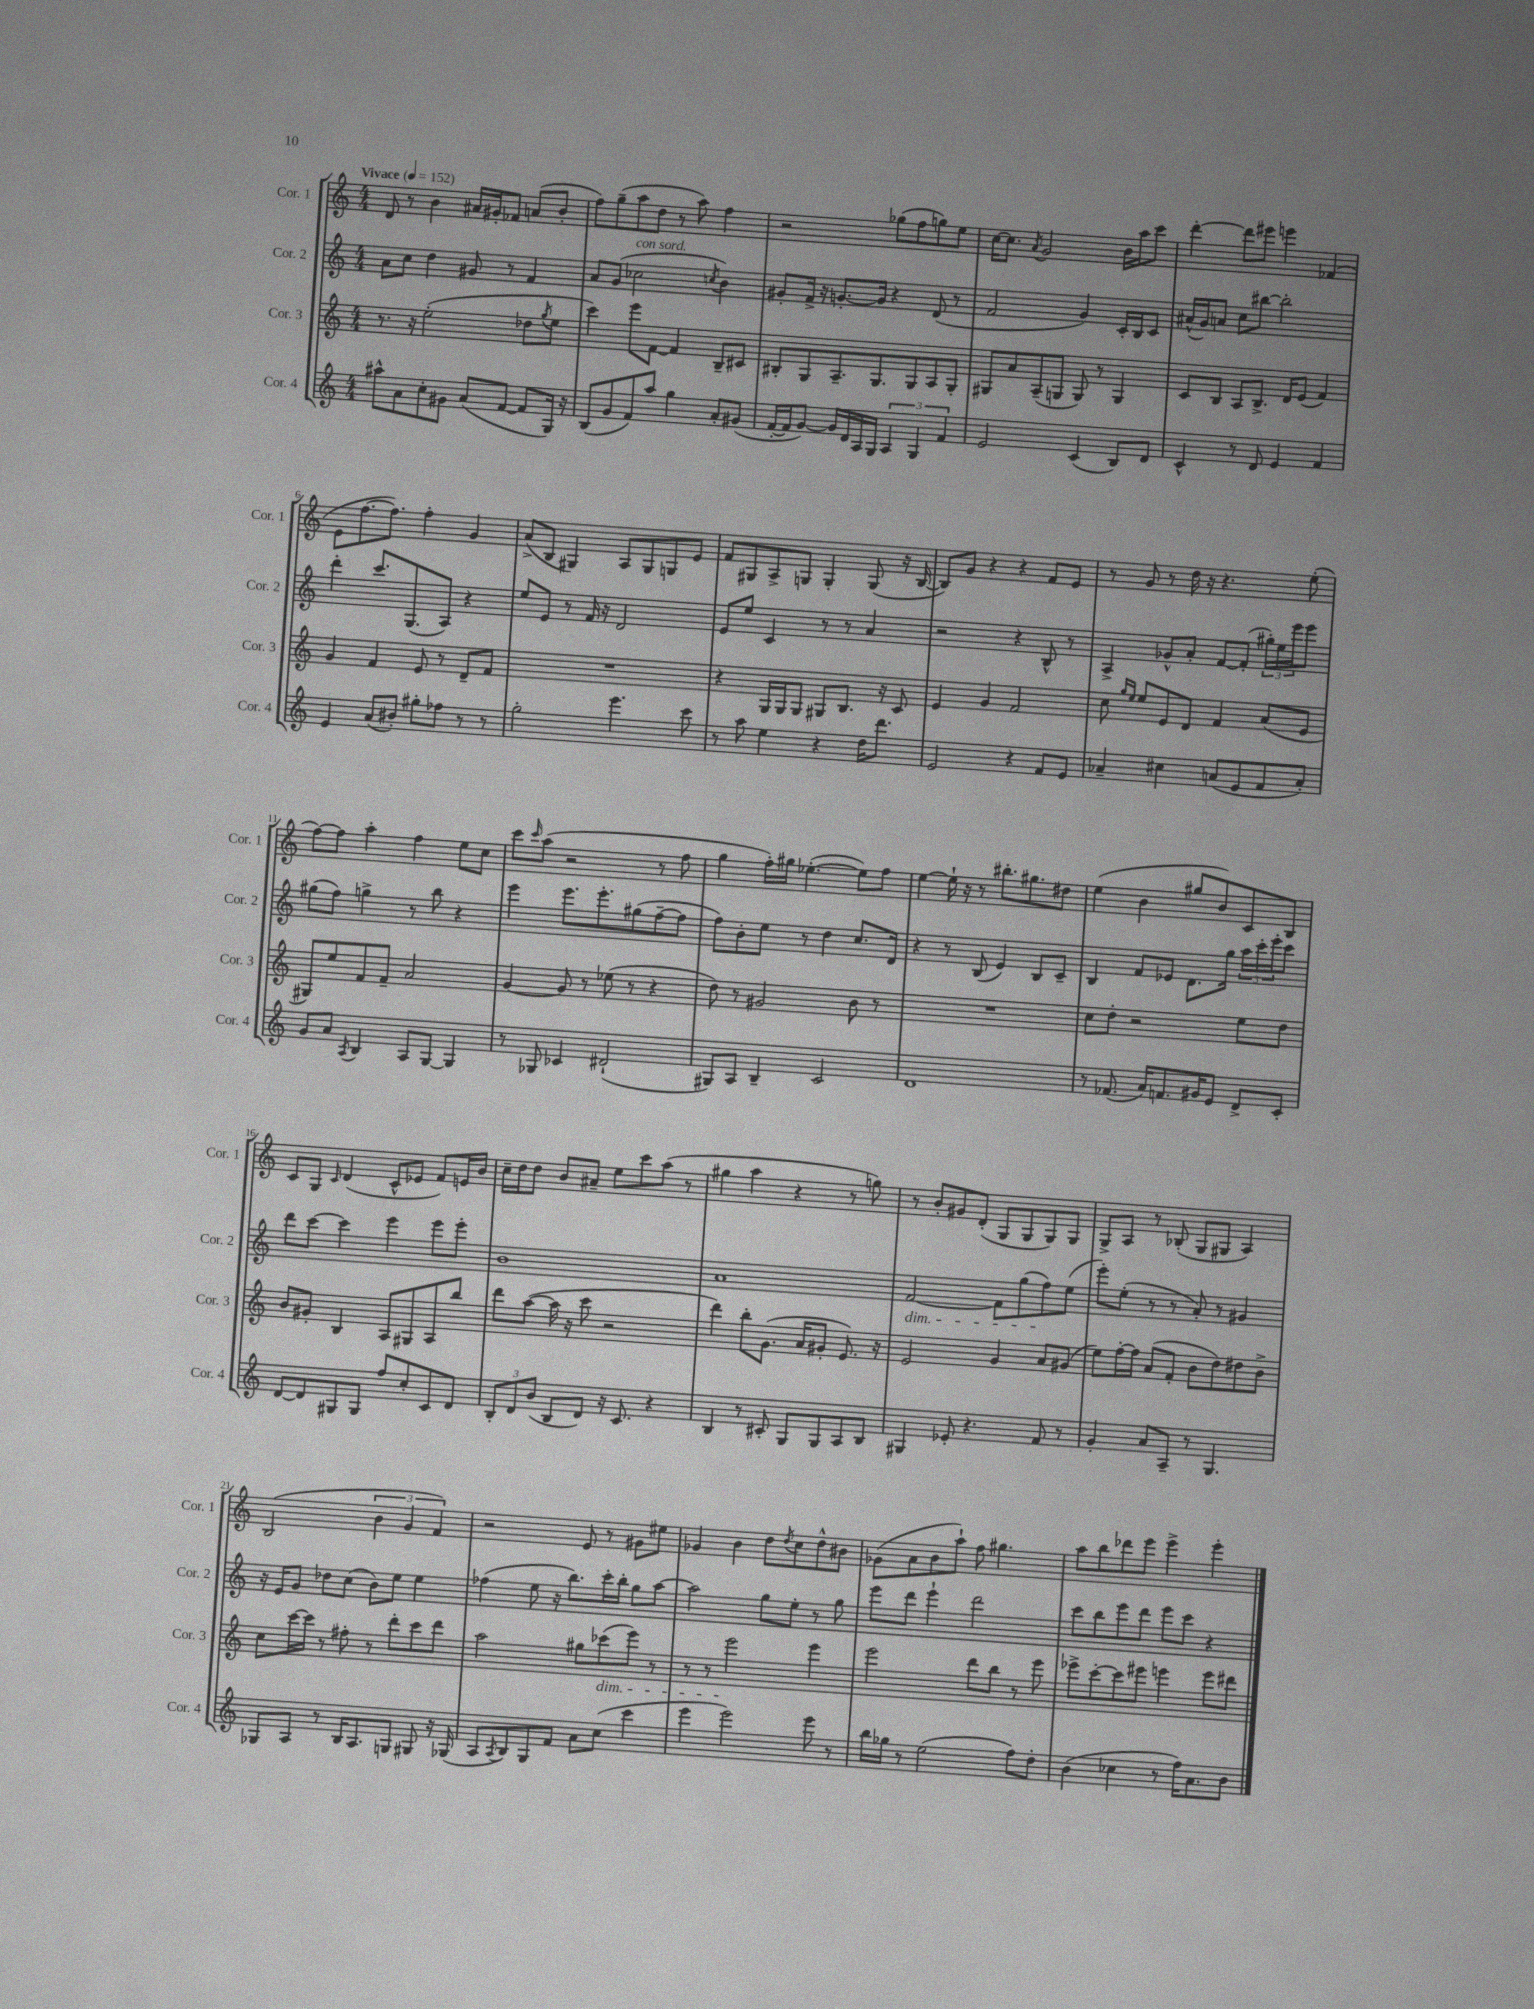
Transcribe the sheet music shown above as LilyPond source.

<<
\new StaffGroup <<
\new Staff = "s0" \with { instrumentName = "Cor. 1" shortInstrumentName = "Cor. 1" } {
    \clef treble \key c \major \numericTimeSignature \time 4/4 \tempo "Vivace" 4 = 152
    d'8 r8 b'4 ais'16 gis'16-. fes'8 a'8( b'8-. |
    f''8) g''8--( a''8 d''8 r8 a''8) f''4 |
    r2 ges''8( f''8 g''8) e''8 |
    c''16~ c''8. \acciaccatura { a'8 } g'2 b'16 a''16 c'''8 |
    d'''4~-. d'''8 eis'''8 e'''4 fes'4( |
    e'8 f''8.~ f''8.) f''4-. g'4 |
    a'8->( b8 gis4) a8 gis8 g8 e'8 |
    f'8 gis8 a8-> g8 g4-. g8( r16 b16~ |
    b8) g'8 r4 r4 f'8 e'8 |
    r8 g'8 r8 d''16 r16 r4. e''8-.( |
    f''8~) f''8 a''4-. f''4 e''8 c''8 |
    c'''8 \grace { c'''16 } a''8( r2 r8 f''8 |
    g''4 f''16-.) gis''16 ees''4.~-.( ees''8) f''8 |
    e''4~ e''16-! r16 r8 bis''8.-. gis''8. dis''8 |
    e''4( b'4 gis''8 b'8) c'8 b8 |
    c'8 g8 \grace { c'16 } d'4( c'8-^ ees'8 f'8) e'16 b'16 |
    c''16-- d''16 d''8 b'8 ais'8-- e''8 c'''8 a''8( r8 |
    gis''4 a''4 r4 r8 g''8) |
    r8 b'8-. gis'8 d'8-.( g8 g8 g8) g8 |
    g8-> a8 r8 bes8-.( g8 gis8 a4) |
    b2( \tuplet 3/2 { b'4 g'4 f'4) } |
    r2 e'8 r8 gis'8 eis''8 |
    ges'4 b'4 d''8 \acciaccatura { d''8 } c''8 d''8-^ bis'8 |
    ges'8( a'8 b'8 a''8-!) f''8 gis''4. |
    a''8 b''8 des'''8 e'''8 e'''4-> e'''4-. \bar "|." |
}
\new Staff = "s1" \with { instrumentName = "Cor. 2" shortInstrumentName = "Cor. 2" } {
    \clef treble \key c \major \numericTimeSignature \time 4/4
    a'8 c''8 d''4 gis'8 r8 f'4 |
    a'8 g'8( ces''2^\markup { \italic "con sord." } \acciaccatura { c''8 } b'4) |
    gis'8-. f'16-> r16 g'8.~-. g'16 r4 d'8( r8 |
    f'2 g'4) c'16-. b16 c'8 |
    ais'16-^( g'16) a'8 c''8 bis''8~ bis''2-. |
    d'''4-. c'''8. g8.( a8) r4 |
    e''8 e'8 r8 f'16 r16 d'2 |
    e'8 e''8 c'4 r8 r8 a'4 |
    r2 r4 b8-^ r8 |
    a4-> ges'8-^ a'8-. f'8~ f'8-.( \tuplet 3/2 { gis''16-.) e''16 e'''16 } e'''8 |
    gis''8( f''8) g''4-> r8 b''8 r4 |
    e'''4 e'''8. e'''8.-. gis''8( f''8~-- f''8 |
    f''8) b'8-. e''8 r8 d''4 c''8. d'16 |
    r4 r8 b8( e'4) b8 c'8-- |
    b4 f'8 ees'8 d'8. g''16 \tuplet 3/2 { a''16 c'''16-. e'''16-. } c'''8 |
    d'''8 c'''8~ c'''4 e'''4 e'''8 e'''8-. |
    b'1 |
    a'1 |
    f'2~\dim f'8 g''8( f''8\!) e''8( |
    e'''8-.) e''8-.( r8 r8 a'8-.) r8 gis'4 |
    r16 e'16 g'8 des''8 c''8( b'8) e''8 e''4 |
    fes''4( e''8 r16 b''8.) c'''16-. b''16-. g''8 a''8~ |
    a''2 g''8 e''8-. r8 g''8 |
    e'''8 d'''8 e'''4-! d'''2 |
    c'''8 b''8 e'''8 d'''8 e'''8 c'''8 r4 \bar "|." |
}
\new Staff = "s2" \with { instrumentName = "Cor. 3" shortInstrumentName = "Cor. 3" } {
    \clef treble \key c \major \numericTimeSignature \time 4/4
    r8. r16 e''2-.( des''8 \acciaccatura { g''8 } e''8 |
    c'''4) e'''8 f'8~ f'4 b8-- cis'8 |
    bis8-. g8 a8.-- g8. g8 a8 g8-. |
    gis8 a'8 a8--( g8 g8) r8 g4 |
    c'8 b8 a8 b8.-> d'16 e'8( f'4) |
    g'4 f'4 e'8 r8 d'8-- f'8 |
    R1 |
    r4 g16 g16 g8 gis8 b8. r16 c'8 |
    e'4 g'4 f'2 |
    c''8 \grace { g''16 e''16 } e''8 e'8 d'8 f'4 a'8( e'8 |
    gis8) e''8 f'8 f'8-- a'2 |
    g'4~ g'8 r8 ees''8( r8 r4 |
    d''8) r8 gis'2 b'8 r8 |
    R1 |
    c''8 d''8-. r2 e''8 d''8 |
    b'8 gis'8-. b4 a8 gis8 a8 b''8 |
    d'''8 a''8~( a''16 r16 c'''8 r2 |
    d'''4) b''8-. g'8.( a'16 gis'8-. e'8.) r16 |
    e'2 g'4 a'8 gis'8( |
    e''8) f''16~-. f''16 a'8( f'8-. b'8 d''8) dis''8 b'8-> |
    c''8 c'''16~ c'''16 r8 fis''8-. r8 d'''8-. c'''8 d'''8 |
    a''2 gis''8 ces'''8\dim( e'''8) r8 |
    r8 r8 e'''2\! e'''4 |
    e'''2 d'''8 b''8 r8 e'''8 |
    ees'''8-> c'''8~-. c'''8 eis'''8 e'''4 e'''8 dis'''8 \bar "|." |
}
\new Staff = "s3" \with { instrumentName = "Cor. 4" shortInstrumentName = "Cor. 4" } {
    \clef treble \key c \major \numericTimeSignature \time 4/4
    ais''8-^ a'8 c''8-. gis'8 a'8( f'8~ f'8 g16) r16 |
    b8( g'8 f'8) a''8 g''4 a'8-. gis'8( |
    f'16~-. f'16 g'8~) g'16 d'16 a16 g16 \tuplet 3/2 { a4 g4 f'4 } |
    e'2 c'4( b8) d'8 |
    c'4-^ r8 d'8 e'4 f'4 |
    e'4 a'8( bis'8-.) gis''8-. fes''8 r8 r8 |
    g''2-. e'''4. c'''8 |
    r8 a''8 e''4 r4 d''16 d'''8. |
    e'2 r4 f'8 e'8 |
    aes'4-- cis''4 a'8( e'8 f'8 a'8-.) |
    g'8 a'8 \acciaccatura { a8 } b4 a8 g8~ g4 |
    r8 ges8 ces'4 dis'2-!( |
    gis8) a8 b4-- c'2 |
    d'1 |
    r8 fes'8.( a'16) f'8. gis'16 e'8 d'8-> c'8-. |
    d'8~ d'8 gis8 gis8 f''8 c''8-. c'8 d'8 |
    \tuplet 3/2 { b8-. d'8 b'8( } b8 d'8) r16 c'8. r4 |
    b4 r8 cis'8-. g8 g8 a8 b8 |
    gis4 ees'8-. r4. f'8 r8 |
    g'4-. a'8 a8-- r8 g4. |
    ges8 a8 r8 b16 a8. g8 gis8 r16 ges16( |
    a8 \acciaccatura { a8 } b8) g8 f'8 a'8 c''8( c'''4 |
    e'''4 e'''2) e'''8 r8 |
    b''16 ges''16 r8 e''2( f''8) d''8-. |
    b'4( ces''4 r8 f''16) a'8. b'8 \bar "|." |
}
>>
>>
